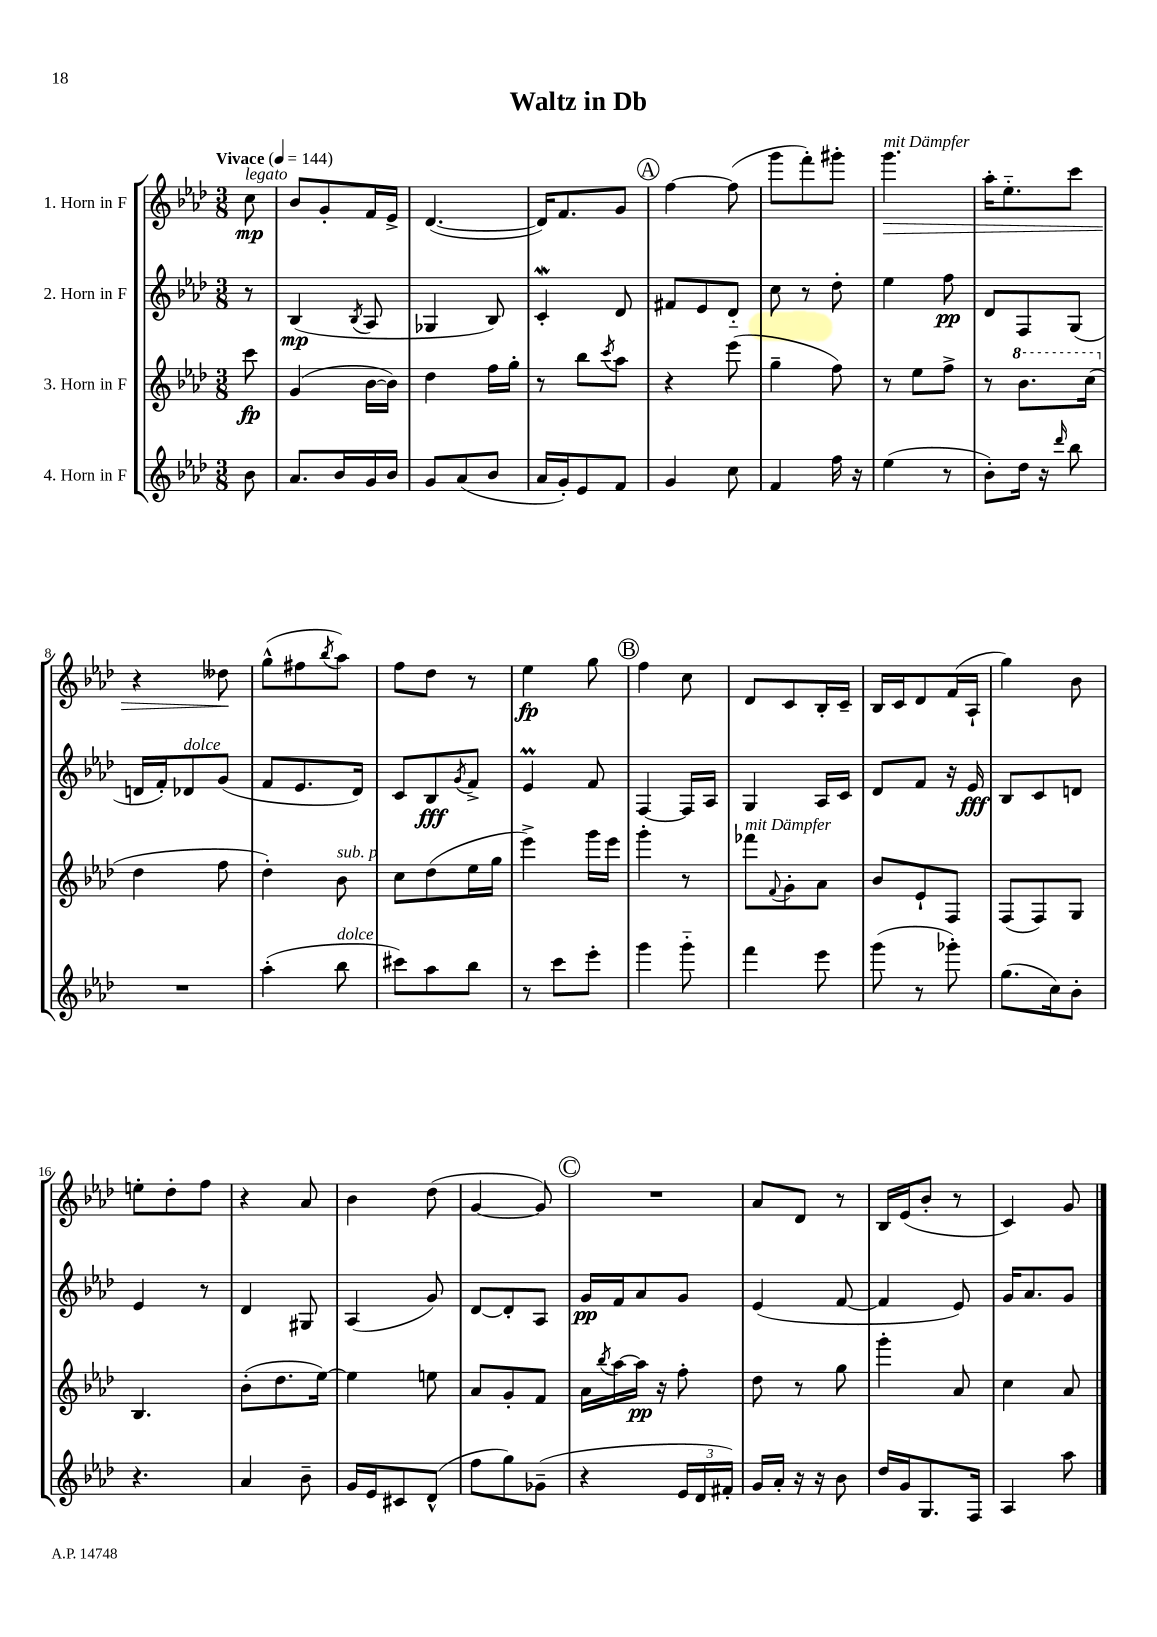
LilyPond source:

\header { title = "Waltz in Db" }
<<
\new StaffGroup <<
\new Staff = "s0" \with { instrumentName = "1. Horn in F" } {
    \clef treble \key aes \major \numericTimeSignature \time 3/8 \partial 8 \tempo "Vivace" 4 = 144
    c''8\mp^\markup { \italic "legato" } |
    bes'8 g'8-. f'16 ees'16-> |
    des'4.~( |
    des'16) f'8. g'8 |
    \mark \markup { \circle "A" } f''4~ f''8( |
    g'''8 f'''8-.) gis'''8-. |
    g'''4.\>^\markup { \italic "mit Dämpfer" } |
    aes''16-. ees''8.-_ c'''8 |
    r4 deses''8\! |
    g''8-^( fis''8 \acciaccatura { bes''8 } aes''8) |
    f''8 des''8 r8 |
    ees''4\fp g''8 |
    \mark \markup { \circle "B" } f''4 c''8 |
    des'8 c'8 bes16-. c'16-- |
    bes16 c'16 des'8 f'16( aes16-! |
    g''4) bes'8 |
    e''8-. des''8-. f''8 |
    r4 aes'8 |
    bes'4 des''8( |
    g'4~ g'8) |
    \mark \markup { \circle "C" } R4. |
    aes'8 des'8 r8 |
    bes16 ees'16( bes'8-. r8 |
    c'4) g'8 \bar "|." |
}
\new Staff = "s1" \with { instrumentName = "2. Horn in F" } {
    \clef treble \key aes \major \numericTimeSignature \time 3/8 \partial 8
    r8 |
    bes4\mp( \acciaccatura { bes8 } aes8 |
    ges4 bes8) |
    c'4-.\mordent des'8 |
    \mark \markup { \circle "A" } fis'8 ees'8 des'8-_ |
    c''8 r8 des''8-. |
    ees''4 f''8\pp |
    des'8 f8 g8( |
    d'16 f'16-.) des'8^\markup { \italic "dolce" } g'8( |
    f'8 ees'8. des'16) |
    c'8 bes8\fff \acciaccatura { g'8 } f'8-> |
    ees'4\prall f'8 |
    \mark \markup { \circle "B" } f4~ f16 aes16 |
    g4 aes16 c'16 |
    des'8 f'8 r16 ees'16\fff |
    bes8 c'8 d'8 |
    ees'4 r8 |
    des'4 gis8 |
    aes4( g'8) |
    des'8~ des'8-. aes8 |
    \mark \markup { \circle "C" } g'16\pp f'16 aes'8 g'8 |
    ees'4( f'8~ |
    f'4 ees'8) |
    g'16 aes'8. g'8 \bar "|." |
}
\new Staff = "s2" \with { instrumentName = "3. Horn in F" } {
    \clef treble \key aes \major \numericTimeSignature \time 3/8 \partial 8
    c'''8\fp |
    g'4( bes'16~ bes'16) |
    des''4 f''16 g''16-. |
    r8 bes''8 \acciaccatura { c'''8 } aes''8 |
    \mark \markup { \circle "A" } r4 ees'''8( |
    g''4-- f''8) |
    r8 ees''8 f''8-> |
    r8 \ottava #1 bes''8. c'''16( \ottava #0 |
    des''4 f''8 |
    des''4-.) bes'8^\markup { \italic "sub. p" } |
    c''8 des''8( ees''16 g''16 |
    ees'''4->) g'''16 ees'''16 |
    \mark \markup { \circle "B" } g'''4-. r8 |
    fes'''8^\markup { \italic "mit Dämpfer" } \appoggiatura { f'8 } g'8-. aes'8 |
    bes'8 ees'8-! f8 |
    f8( f8) g8 |
    bes4. |
    bes'8-.( des''8. ees''16~) |
    ees''4 e''8 |
    aes'8 g'8-. f'8 |
    \mark \markup { \circle "C" } aes'16 \acciaccatura { bes''8 } aes''16~ aes''16\pp r16 f''8-. |
    des''8 r8 g''8 |
    g'''4-. aes'8 |
    c''4 aes'8 \bar "|." |
}
\new Staff = "s3" \with { instrumentName = "4. Horn in F" } {
    \clef treble \key aes \major \numericTimeSignature \time 3/8 \partial 8
    bes'8 |
    aes'8. bes'16 g'16 bes'16 |
    g'8 aes'8( bes'8 |
    aes'16 g'16-.) ees'8 f'8 |
    \mark \markup { \circle "A" } g'4 c''8 |
    f'4 f''16 r16 |
    ees''4( r8 |
    bes'8-.) des''16 r16 \grace { des'''16 } bes''8 |
    R4. |
    aes''4-.( bes''8^\markup { \italic "dolce" } |
    cis'''8) aes''8 bes''8 |
    r8 c'''8 ees'''8-. |
    \mark \markup { \circle "B" } g'''4 g'''8-_ |
    f'''4 ees'''8 |
    g'''8( r8 ges'''8-.) |
    g''8.( c''16) bes'8-. |
    r4. |
    aes'4 bes'8-- |
    g'16 ees'16 cis'8 des'8-^( |
    f''8 g''8) ges'8--( |
    \mark \markup { \circle "C" } r4 \tuplet 3/2 { ees'16 des'16 fis'16-.) } |
    g'16 aes'16-. r16 r16 bes'8 |
    des''16 g'16 g8. f16 |
    aes4 aes''8 \bar "|." |
}
>>
>>
